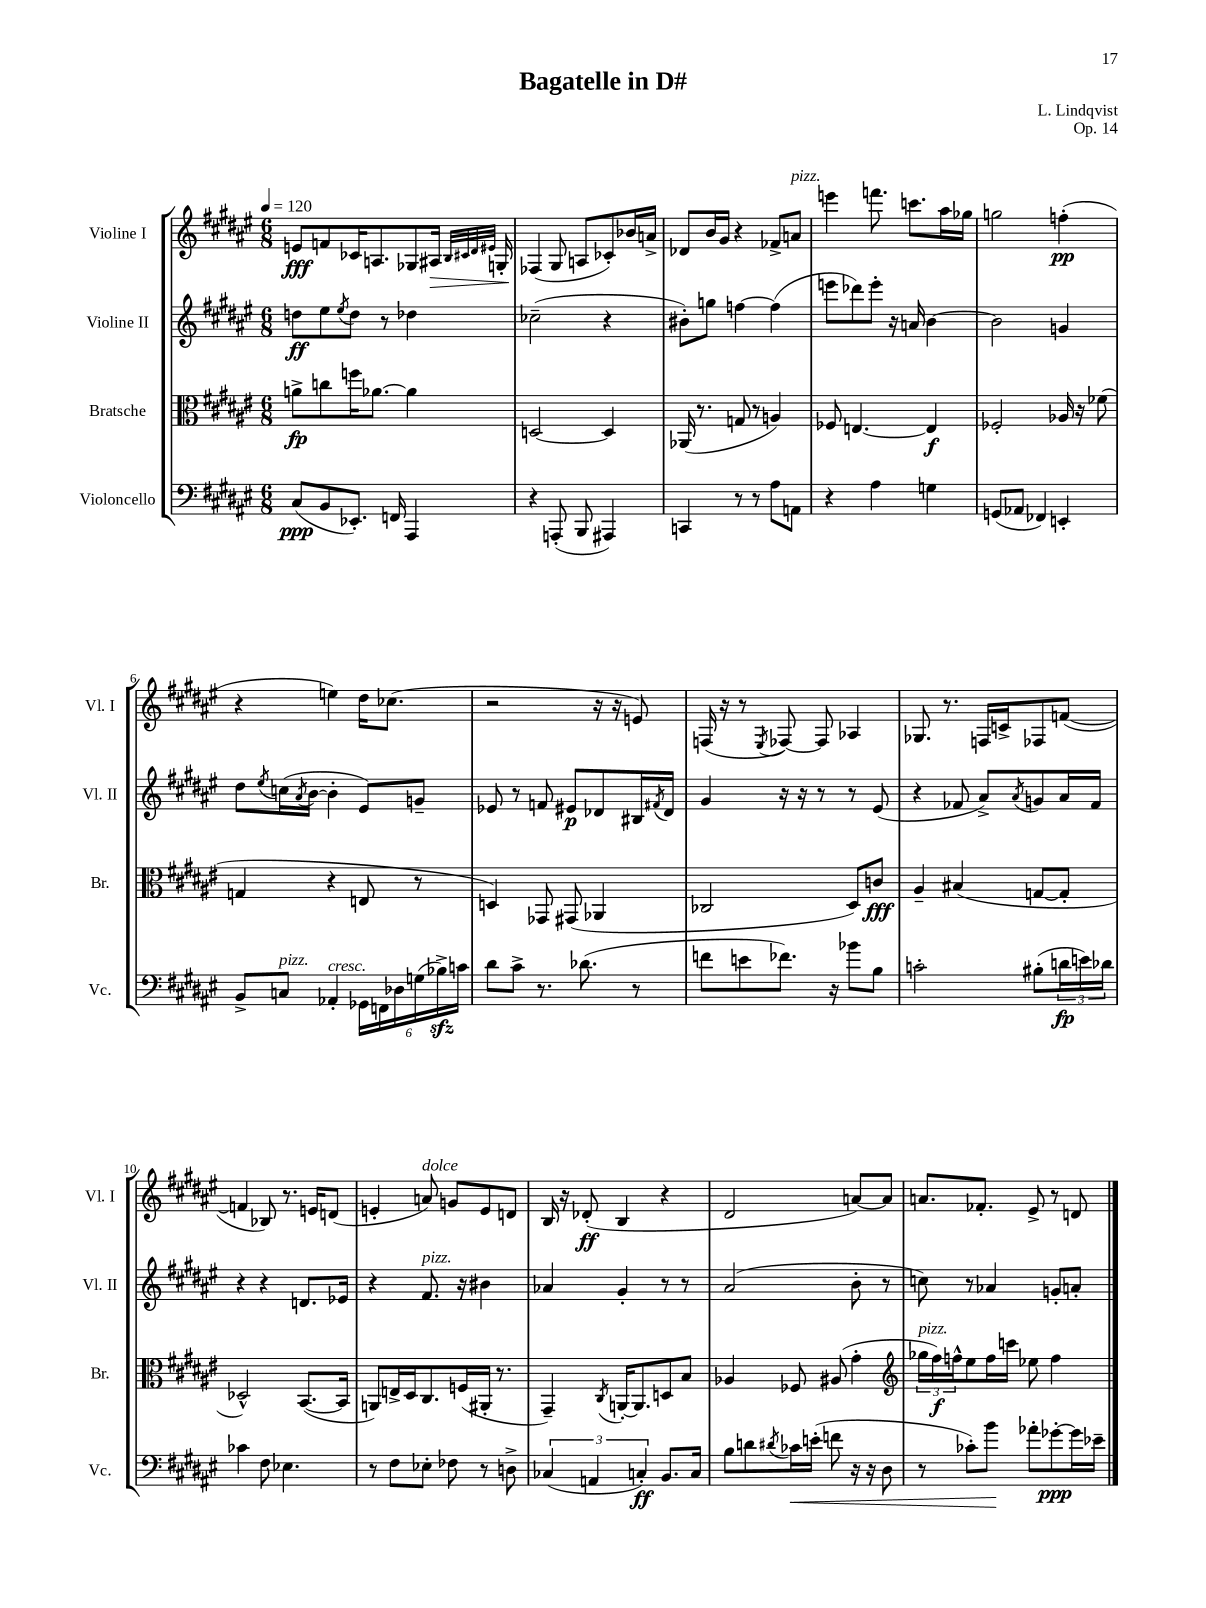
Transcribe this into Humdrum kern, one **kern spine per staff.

**kern	**kern	**kern	**kern
*staff4	*staff3	*staff2	*staff1
*clefF4	*clefC3	*clefG2	*clefG2
*k[f#c#g#d#a#e#]	*k[f#c#g#d#a#e#]	*k[f#c#g#d#a#e#]	*k[f#c#g#d#a#e#]
*M6/8	*M6/8	*M6/8	*M6/8
*MM120	*MM120	*MM120	*MM120
(8C#/L	8a^\L	8dd\L	8e/L
8BB/	8cc\	8ee#\	8f/
.	.	8qee#/	.
8.EE-'/J)	16ff\K	8dd\J	16c-/K
.	[8.a-\J	.	8.A/
.	.	8r	.
16FF/	.	.	.
4AAA#/	4a-\]	4dd-\	8G-/
.	.	.	16A#/Jk
.	.	.	32qqB/LLL
.	.	.	32qqc#/
.	.	.	32qqd#/
.	.	.	32qqe#/JJJ
.	.	.	16G'/
=	=	=	=
4r	[2D/	(2cc-~\	(4F-/
(8AAA'/	.	.	8G#/
8BBB/	.	.	8A/L
4AAA#/)	4D/]	4r	8c-'/)
.	.	.	16b-/L
.	.	.	16a^/JJ
=	=	=	=
4CC/	(16AA-/	8b#'\L)	8d-/L
.	8.r	.	.
.	.	8gg\J	16b/L
.	.	.	16g#/JJ
8r	8G/	[4ff\	4r
8r	8r	.	.
8A#\L	4A/)	(4ff\]	8f-^/L
8AA\J	.	.	8a/J
=	=	=	=
4r	8F-/	8eee\L	4eee\
.	[4.E/	8ddd-\)	.
4A#\	.	8eee'\J	8.fff\
.	.	16r	.
.	.	16a/	8.ccc\L
4G\	4E/]	[4b\	.
.	.	.	16aa#\L
.	.	.	16gg-\JJ
=	=	=	=
(8GG/L	2F-'/	2b\]	2gg\
8AA-/J	.	.	.
4FF-/)	.	.	.
4EE'/	16A-/	4g/	(4ff'\
.	16r	.	.
.	(8f-\	.	.
=	=	=	=
8BB^/L	4G/	8dd#\L	4r
.	.	8qee#/	.
8C/J	.	(16cc\L	.
.	.	8qa#/	.
.	.	[16b\JJ	.
4AA-'/	4r	4b'\]	4ee\)
24GG-\LL	8E/	8e#/L)	16dd#\LK
24FF\	.	.	.
.	.	.	(8.cc-\J
24D-\	.	.	.
(24G\	8r	8g~/J	.
24B-^\)	.	.	.
24c\JJ	.	.	.
=	=	=	=
8d#\L	4D/)	8e-/	2r
8c#^\J	.	8r	.
8.r	8GG-/	8f/	.
.	(8GG#/	8e#/L	.
(8.d-\	.	.	.
.	4AA-/	8d-/	16r
.	.	.	16r
8r	.	16B#/L	8e/)
.	.	8qf#/	.
.	.	16d-/JJ	.
=	=	=	=
8f\L	2C-/	4g#/	(16F/
.	.	.	16r
8e\	.	.	8r
.	.	.	8qE#/
8.f-\J)	.	16r	[8F-/)
.	.	16r	.
.	.	8r	8F-/]
16r	.	.	.
8b-\L	8D#/L)	8r	4A-/
8B\J	8c/J	(8e#/	.
=	=	=	=
2c'\	4A#~/	4r	8.G-/
.	.	.	8.r
.	(4B#/	8f-/	.
.	.	8a#^/L)	16F/LL
.	.	.	16c^/J
.	.	8qa#/	.
(8B#'\L	[8G/L	8g/	8F-/
24d\L	8G'/]J	16a#/L	([8f/J
24e\)	.	.	.
.	.	16f-/JJ	.
24d-\JJ	.	.	.
=	=	=	=
4c-\	2D-^^/)	4r	4f/]
8F#\	.	4r	8B-/)
4.E-\	.	.	8.r
.	([8.BB/L	8.d/L	.
.	.	.	16e/LK
.	.	.	(8d/J
.	16BB/]Jk	16e-/Jk	.
=	=	=	=
8r	8AA/L)	4r	4e'/
8F#\L	16E^/L	.	.
.	16D#/J	.	.
8E-'\J	8.C#/	8.f#/	8a/)
8F-\	.	.	8g/L
.	(16F/L	16r	.
8r	16AA#'/JJ	4b#\	8e/
.	8.r	.	.
8D^\	.	.	8d/J
=	=	=	=
(6C-/	4GG#~/)	4a-/	16B/
.	.	.	16r
.	.	.	(8d-'/
6AA/	.	.	.
.	8qC#/	.	.
.	[16AA'/LK	4g#'/	4B/
.	8.AA/]	.	.
6C'/)	.	.	.
8.BB/L	8D/	8r	4r
.	8B/J	8r	.
16C/Jk	.	.	.
=	=	=	=
8B\L	4A-/	(2a#/	2d#/
8d\	.	.	.
8qd#/	.	.	.
16c-\L	8F-/	.	.
(16e'\JJ	.	.	.
8f\	(8A#/	.	.
16r	4g#'\	8b'\	[8a/L)
16r	.	.	.
8D#\	.	8r	8a/]J
=	=	=	=
*	*clefG2	*	*
8r	24gg-\LL	8cc\)	8.a/L
.	24ff#\)	.	.
.	24ff^^\J	.	.
8c-'\L)	8ee#\	8r	.
.	.	.	8.f-'/J
8b\J	16ff\L	4a-/	.
.	16ccc\JJ	.	.
8a-'\L	8ee-\	.	8e#^/
[8g-'\	4ff\	8g'/L	8r
16g-\]L	.	8a'/J	8d/
16e-~\JJ	.	.	.
==	==	==	==
*-	*-	*-	*-
